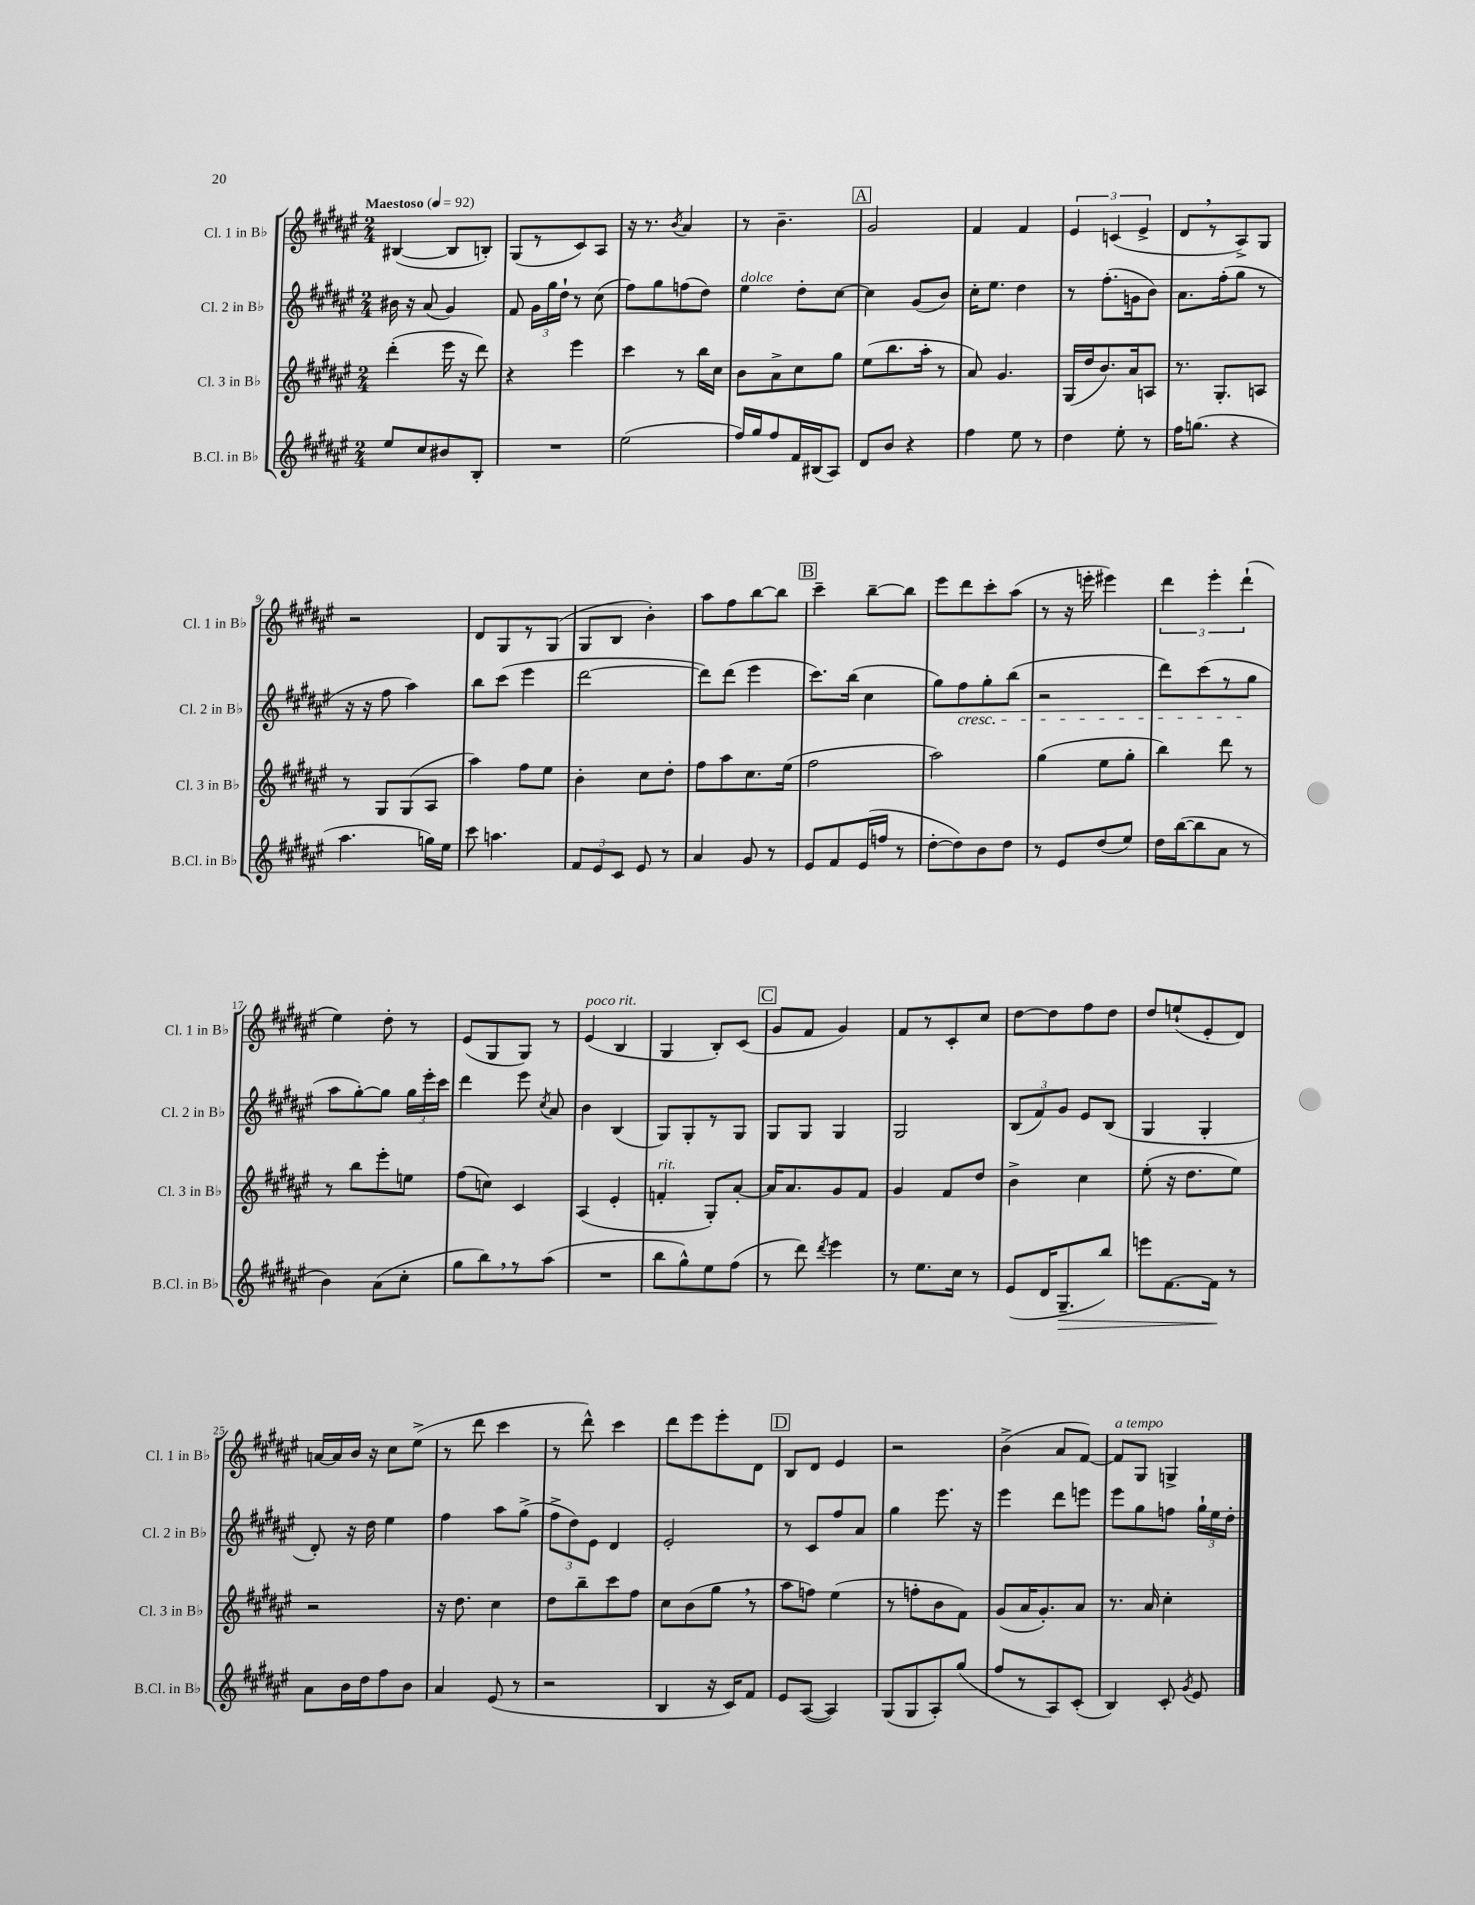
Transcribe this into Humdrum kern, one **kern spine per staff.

**kern	**kern	**kern	**kern
*staff4	*staff3	*staff2	*staff1
*clefG2	*clefG2	*clefG2	*clefG2
*k[f#c#g#d#a#e#]	*k[f#c#g#d#a#e#]	*k[f#c#g#d#a#e#]	*k[f#c#g#d#a#e#]
*M2/4	*M2/4	*M2/4	*M2/4
*MM92	*MM92	*MM92	*MM92
8ee#	(4ddd#'	16b#	([4B#
.	.	16r	.
8cc#	.	(8a#	.
8b#	16eee#	4g#)	8B#]
.	16r	.	.
8B'	8ddd#)	.	8B')
=	=	=	=
2r	4r	8f#	(8G#
.	.	24g#	8r
.	.	24gg#	.
.	.	24dd#`	.
.	4eee#	8r	8c#)
.	.	(8cc#	8A#
=	=	=	=
(2ee#	4ccc#	8ff#)	16r
.	.	.	8.r
.	.	8gg#	.
.	.	.	8qb
.	8r	(8ff	4a#
.	16bb	8dd#)	.
.	16cc#	.	.
=	=	=	=
16ff#)	8b	4ee#	8r
16gg#	.	.	.
8ff#	8a#^	.	4.b~
16f#	8cc#	8dd#'	.
(16B#	.	.	.
8A#)	8gg#	[8cc#	.
=	=	=	=
8d#	(8ee#	4cc#]	2g#
8b	8.bb	.	.
4r	.	(8g#	.
.	16aa#'	.	.
.	8r	8b)	.
=	=	=	=
4ff#	8a#)	16cc#'	4f#
.	.	8.ee#	.
.	4.g#	.	.
8ee#	.	4dd#	4f#
8r	.	.	.
=	=	=	=
4dd#	(16G#	8r	6e#
.	16dd#	.	.
.	8.b)	(8.ff#'	.
.	.	.	(6c
8ee#'	.	.	.
.	16a#	16g	.
.	.	.	6e#^
8r	8A	8b)	.
=	=	=	=
16ff#	8.r	8.a#	8d#
(8.gg	.	.	.
.	.	.	8r
.	8.G#'	(16ff#'	.
4r	.	8gg#	8A#^)
.	8A	8r	8G#
=	=	=	=
4.aa#	8r	16r	2r
.	.	16r	.
.	8G#	8ff#	.
.	(8G#	4aa#)	.
16gg)	8A#	.	.
16ee#	.	.	.
=	=	=	=
8ccc#	4aa#)	8bb	8d#
4.aa	.	(8ccc#	8G#
.	8ff#	4eee#	8r
.	8ee#	.	(8G#
=	=	=	=
12f#	4b'	[2ddd#	8G#
12e#	.	.	.
.	.	.	8B
12c#	.	.	.
8e#	8cc#	.	4b')
8r	8dd#'	.	.
=	=	=	=
4a#	8ff#	8ddd#])	8aa#
.	8aa#	(8ddd#	8ff#
8g#	8.cc#	4eee#	[8bb
8r	.	.	8bb]
.	(16ee#	.	.
=	=	=	=
8e#	2ff#	8.ccc#)	4ccc#~
8f#	.	.	.
.	.	(16bb	.
(16e#	.	4cc#	[8bb~
16ff	.	.	.
8r	.	.	8bb]
=	=	=	=
[8dd#'	2aa#)	8gg#)	8eee#
8dd#])	.	8ff#	8ddd#
8b	.	8gg#'	8ccc#'
8dd#	.	(8bb	(8aa#
=	=	=	=
8r	(4gg#	2r	8r
8e#	.	.	16r
.	.	.	16eee'
(8dd#	8ee#	.	4eee#)
8ee#)	8gg#'	.	.
=	=	=	=
16dd#	4bb)	8ddd#)	6ddd#
([16bb	.	.	.
8bb]	.	(8ccc#	.
.	.	.	6eee#'
8a#	8ddd#	8r	.
.	.	.	(6ddd#`
8r	8r	8gg#	.
=	=	=	=
4b)	8r	8aa#	4ee#)
.	8bb	[8gg#')	.
(8a#	8eee#'	8gg#]	8dd#'
8cc#'	8ee	24gg#	8r
.	.	24eee#'	.
.	.	24ccc#	.
=	=	=	=
8gg#	(8ff#	4ddd#	(8e#
8bb)	8cc)	.	8G#
8r	4c#	8eee#	8G#)
.	.	8qcc#	.
(8aa#	.	8a#	8r
=	=	=	=
2r	(4A#	4b	(4e#
.	4e#'	(4B	4B
=	=	=	=
8bb	4f'	8G#)	4G#
8gg#^^)	.	8G#'	.
8ee#	8G#')	8r	8B')
(8ff#	[8a#'	8G#	(8c#
=	=	=	=
8r	16a#]	8G#	8g#
.	8.a#	.	.
8ddd#)	.	8G#	8f#
8qddd#	.	.	.
4eee#	8g#	4G#	4g#)
.	8f#	.	.
=	=	=	=
8r	4g#	2G#	8f#
8.ee#	.	.	8r
.	8f#	.	8c#'
16cc#	.	.	.
8r	8dd#	.	8cc#
=	=	=	=
(8e#	4b^	(12B	[8dd#
.	.	12f#)	.
16d#	.	.	8dd#]
.	.	12g#	.
8.G#~	.	.	.
.	4cc#	8e#	8ff#
8bb)	.	(8B	8dd#
=	=	=	=
8eee	(8ee#'	4G#	8dd#
[8.f#	16r	.	(8ee`
.	8.dd#	.	.
.	.	4G#'	8e#'
16f#]	.	.	.
8r	8ee#)	.	8d#)
=	=	=	=
8a#	2r	8d#')	[16a
.	.	.	16a]
16b	.	16r	16b
16dd#	.	16dd#	16r
8ff#	.	4ee#	8cc#
8b	.	.	(8ee#^
=	=	=	=
4a#	16r	4ff#	8r
.	8.dd#	.	.
.	.	.	8ddd#
(8e#	4cc#	8aa#	4ccc#
8r	.	(8gg#^	.
=	=	=	=
2r	8dd#	12ff#^	8r
.	.	12dd#)	.
.	8bb~	.	8ddd#^^)
.	.	12e#	.
.	8ccc#	4d#	4ccc#
.	8ff#	.	.
=	=	=	=
4B	8cc#	2e#'	8ddd#
.	(8b	.	8eee#
16r	8gg#	.	8eee#'
16c#)	.	.	.
8f#	8r	.	8d#
=	=	=	=
8e#	8aa#	8r	8B
([8A#	8ff)	8c#	8d#
4A#])	(4ee#	8ff#	4e#
.	.	8a#	.
=	=	=	=
(8G#	8r	4gg#	2r
8G#	8ff'	.	.
8A#')	8b	8.eee#	.
(8gg#	8f#)	.	.
.	.	16r	.
=	=	=	=
8ff#	(8g#	4eee#	(4b^
8r	16a#	.	.
.	8.g#')	.	.
8A#)	.	8ddd#	8a#
(8c#'	8a#	8eee	[8f#)
=	=	=	=
4B)	8.r	8eee#	8f#]
.	.	8gg#	8G#
.	16a#	.	.
8c#'	4cc#'	8ff	4G^
8qg#	.	.	.
8e#	.	24gg#`	.
.	.	24ee#	.
.	.	24dd#'	.
==	==	==	==
*-	*-	*-	*-
